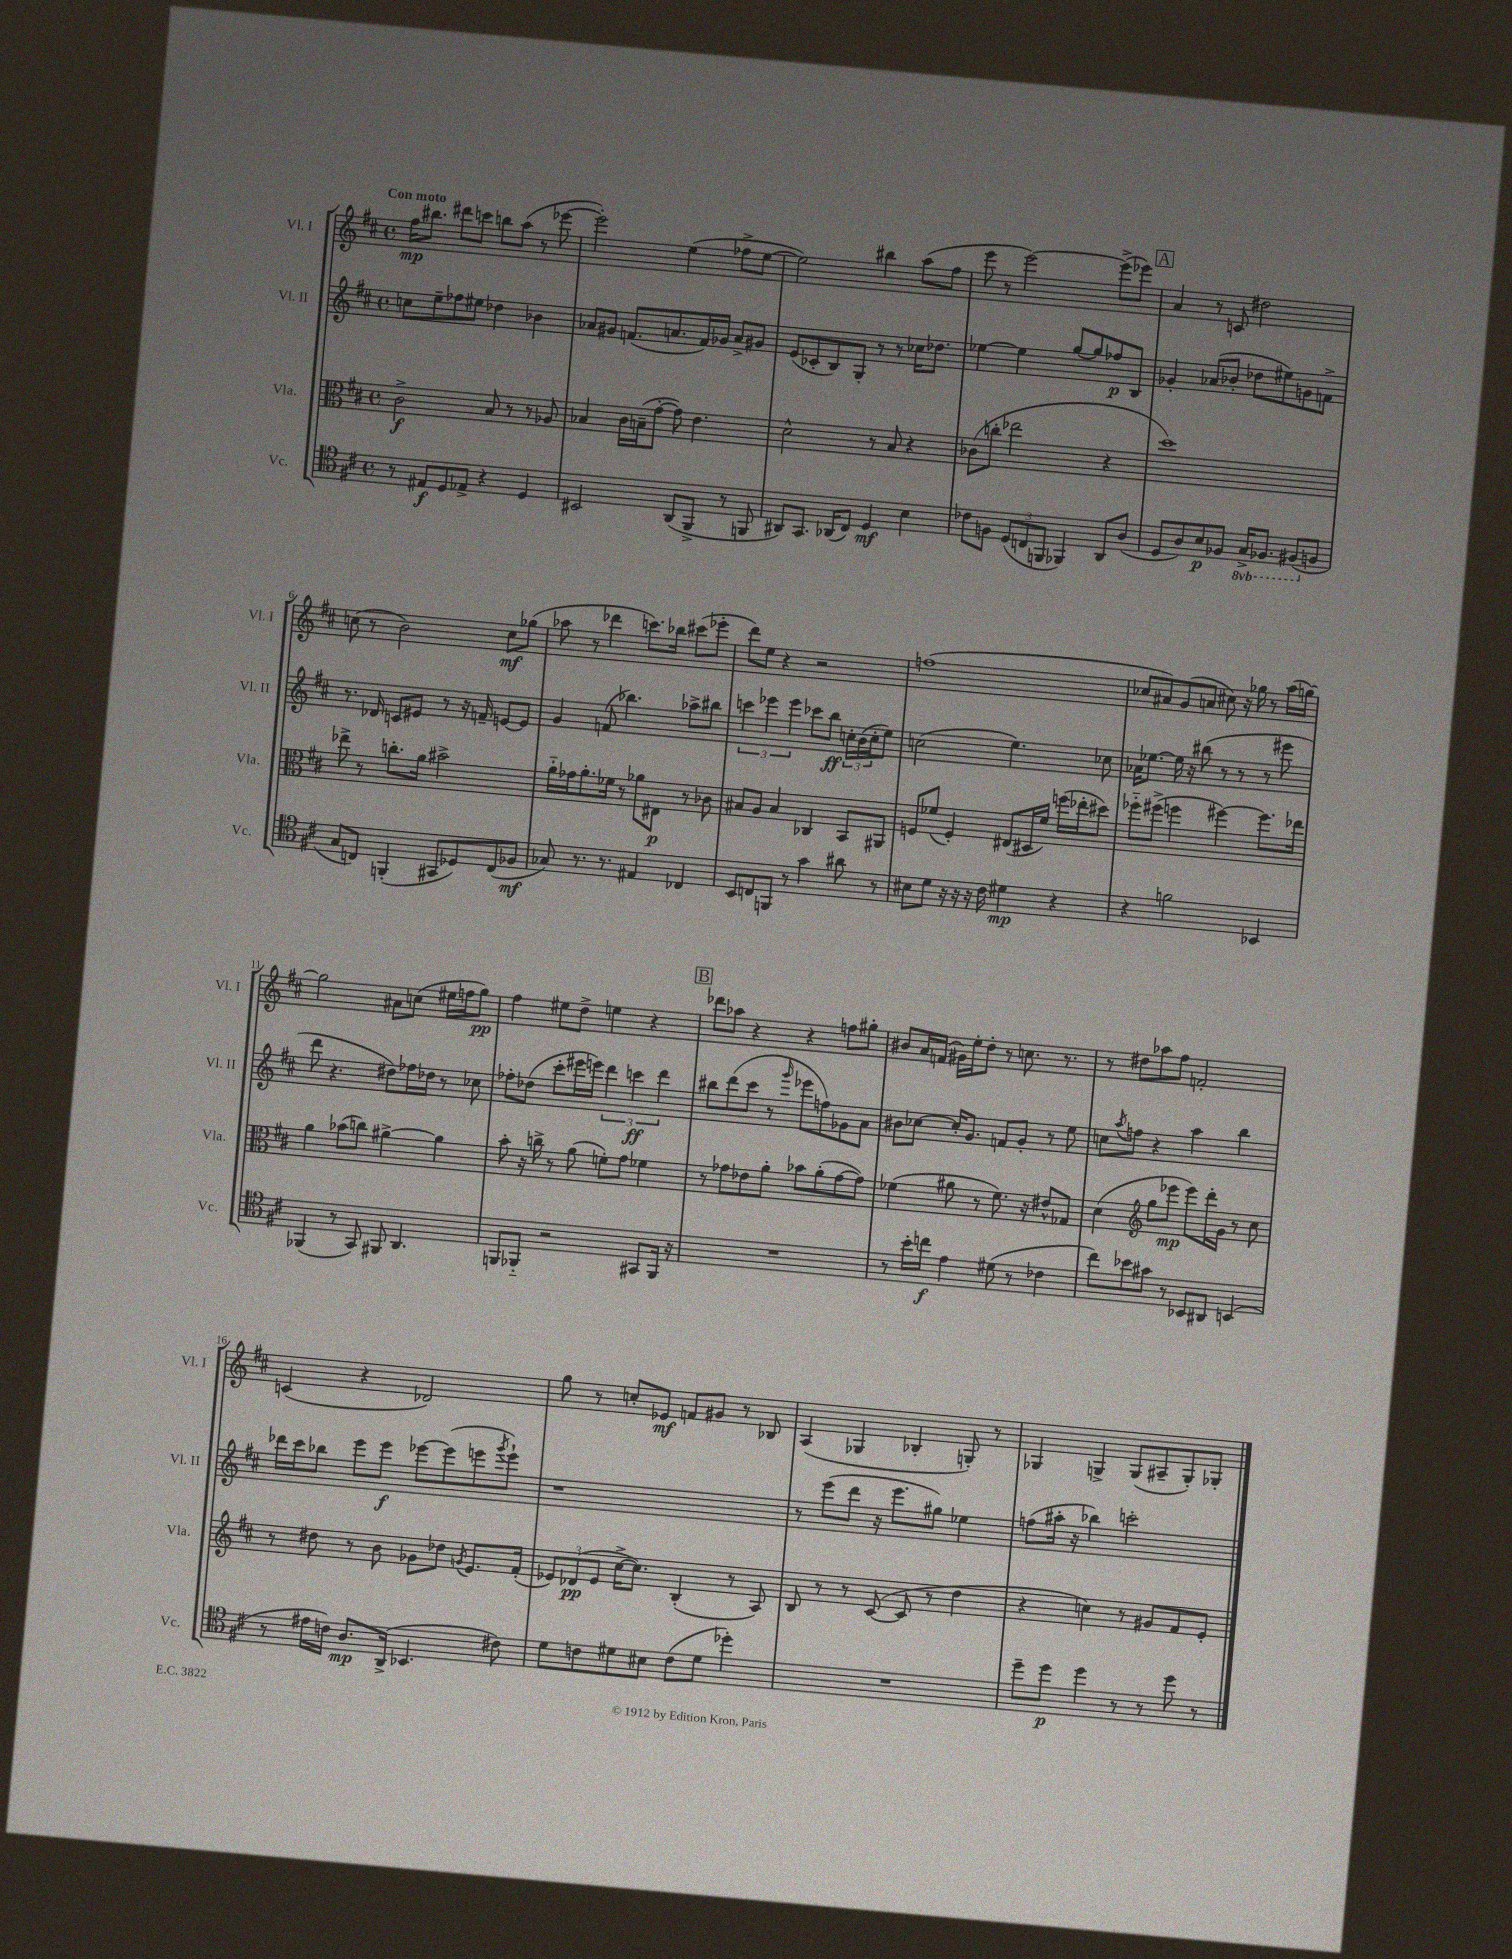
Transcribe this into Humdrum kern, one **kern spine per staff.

**kern	**dynam	**kern	**dynam	**kern	**dynam	**kern	**dynam
*part4	*part4	*part3	*part3	*part2	*part2	*part1	*part1
*staff4	*staff4	*staff3	*staff3	*staff2	*staff2	*staff1	*staff1
*I"Vc.	*	*I"Vla.	*	*I"Vl. II	*	*I"Vl. I	*
*I'Vc.	*	*I'Vla.	*	*I'Vl. II	*	*I'Vl. I	*
*clefC4	*	*clefC3	*	*clefG2	*	*clefG2	*
*k[f#c#]	*	*k[f#c#]	*	*k[f#c#]	*	*k[f#c#]	*
*M4/4	*	*M4/4	*	*M4/4	*	*M4/4	*
*met(c)	*	*met(c)	*	*met(c)	*	*met(c)	*
=1	=1	=1	=1	=1	=1	=1	=1
!	!	!	!	!	!	!LO:TX:a:B:t=Con moto	!
8r	.	2c#^\	f	8ccn\L	.	16ff#\KL	mp
.	.	.	.	.	.	8.bb#X\J	.
8E#X/L	f	.	.	8ee~\	.	.	.
8D/	.	.	.	8ff-X\	.	8ddd#X\L	.
8E-X^/J	.	.	.	8ee#X\J	.	8cccn\J	.
4r	.	8B/	.	4dd-X\	.	8bbn\L	.
.	.	8r	.	.	.	(8aa\J	.
4D/	.	8r	.	4b-X\	.	8r	.
.	.	8A-X/	.	.	.	[8eee-X\	.
=2	=2	=2	=2	=2	=2	=2	=2
2BB#X/	.	4B-X/	.	8a-X/L	.	2eee-'\])	.
.	.	.	.	8g#X/J	.	.	.
.	.	16c#\LL	.	(8.fn/L	.	.	.
.	.	(16Bn~\J	.	.	.	.	.
.	.	[8g'\J	.	.	.	.	.
.	.	.	.	8.an/	.	.	.
(8AA/L	.	8g\])	.	.	.	(4ee\	.
8FF#^/J	.	4.e\	.	16f/L)	.	.	.
.	.	.	.	16g-X/JJ	.	.	.
8r	.	.	.	8a^/L	.	8ff-X^\L	.
8FFn/	.	.	.	8g#X/J	.	[8ee\J	.
=3	=3	=3	=3	=3	=3	=3	=3
8AA#X/L)	.	2d^^\	.	(8e/L	.	2ee\])	.
8.GG/J	.	.	.	8c-X'/	.	.	.
.	.	.	.	8B/)	.	.	.
(16AA-X/KL	.	.	.	.	.	.	.
8C#/J)	.	.	.	8G'/J	.	.	.
4D/	mf	8r	.	8r	.	4bb#X\	.
.	.	8B/	.	8r	.	.	.
4B\	.	4r	.	16cc-X\KL	.	(8aa\L	.
.	.	.	.	8.dd-X\J	.	.	.
.	.	.	.	.	.	8ff#\J	.
=4	=4	=4	=4	=4	=4	=4	=4
8c-X\L	.	(8c-X\L	.	[4ee-X\	.	8eee\	.
8Fn\J	.	8ccn'\J	.	.	.	8r	.
(12D/L	.	2ee-X\	.	4ee-\]	.	[2eee\)	.
12Cn/	.	.	.	.	.	.	.
12FFn/J	.	.	.	.	.	.	.
4FF-X/)	.	.	.	[8gg/L	.	.	.
.	.	.	.	8gg/]	.	.	.
8AA/L	.	4r	.	8ff-X/	p	(8eee^\L]	.
(8A/J	.	.	.	8B/J	.	8eee-X\J)	.
!!LO:REH:place=s1:t=A
=5	=5	=5	=5	=5	=5	=5	=5
8D/L	.	1dd)	.	4g-X'/	.	4a/	.
8A/)	.	.	.	.	.	.	.
8B/	p	.	.	(8a-X/L	.	8r	.
8F-X/J	.	.	.	8b-X'/J	.	8cn/	.
*8ba	*	*	*	*	*	*	*
16GG^/KL	.	.	.	8dd-X\L	.	2dd#X\	.
8.FF-X/J	.	.	.	.	.	.	.
.	.	.	.	8ee#X\)	.	.	.
(8FF#X/L	.	.	.	8gn\	.	.	.
*X8ba	*	*	*	*	*	*	*
8Fn/J	.	.	.	8fn^\J	.	.	.
!!LO:LB:g=z
=6	=6	=6	=6	=6	=6	=6	=6
8G/L	.	8ee-X^\	.	8.r	.	(8ccn\	.
8Cn/J)	.	8r	.	.	.	8r	.
.	.	.	.	16d-X/	.	.	.
(4FFn'/	.	8.ccn'\L	.	8cn/L	.	2b\)	.
.	.	.	.	8e#X/J	.	.	.
.	.	16a\Jk	.	.	.	.	.
8GG#X/L	.	2b#X^\	.	8r	.	.	.
8D-X/)	.	.	.	16r	.	.	.
.	.	.	.	16fn~/	.	.	.
(8C/	.	.	.	[8en/L	.	8cc\L	mf
8F-X/J	mf	.	.	8e/J]	.	(8gg-X\J	.
=7	=7	=7	=7	=7	=7	=7	=7
8G-X/)	.	16a\LL	.	4g/	.	8aa-X\	.
.	.	16g-X\J	.	.	.	.	.
8.r	.	8.a'\	.	.	.	8r	.
.	.	.	.	(8fn/	.	4ddd-X\	.
8.r	.	16f-X\Jk	.	.	.	.	.
.	.	8r	.	4.bb-X\)	.	.	.
4E#X/	.	8a-X\L	.	.	.	8.cccn\L)	.
.	.	8E#X\J	p	.	.	.	.
.	.	.	.	.	.	16bb-X\Jk	.
4C-X/	.	8r	.	8aa-X^\L	.	(8ccc#X\L	.
.	.	8c-X\	.	8bb#X\J	.	8eee-X'\J	.
=8	=8	=8	=8	=8	=8	=8	=8
8BB/L	.	8B#X/L	.	6cccn\	.	8ddd\L)	.
8Cn/	.	8A/J	.	.	.	8ee\J	.
.	.	.	.	6eee-X\	.	.	.
8FFn/J	.	4B#/	.	.	.	4r	.
.	.	.	.	6eee-\	.	.	.
8r	.	.	.	.	.	.	.
4g\	.	4C-X/	.	8ccc-X\L	.	2r	.
.	.	.	.	8bb\J	ff	.	.
8a#X\	.	8BB/L	.	24ccn'\LL	.	.	.
.	.	.	.	(24b\	.	.	.
.	.	.	.	24cc'\J	.	.	.
8r	.	8AA#X/J	.	8ee\J)	.	.	.
=9	=9	=9	=9	=9	=9	=9	=9
8B#X\L	.	8Fn/L	.	(2ccn\	.	(1ffn	.
8d\J	.	(8f-X/J	.	.	.	.	.
16r	.	4F'/)	.	.	.	.	.
16r	.	.	.	.	.	.	.
16r	.	.	.	.	.	.	.
16c#\	.	.	.	.	.	.	.
4d#X\	mp	(8E#X/L	.	4.ee\)	.	.	.
.	.	16D#X/L	.	.	.	.	.
.	.	16f-/JJ)	.	.	.	.	.
4r	.	(16ffn\LL	.	.	.	.	.
.	.	16ee-X'\J	.	.	.	.	.
.	.	8dd#X\J)	.	8cc-X\	.	.	.
=10	=10	=10	=10	=10	=10	=10	=10
4r	.	8ff-X\L	.	16a-X\KL	.	8cc-X/L	.
.	.	.	.	[8.ee-X\J	.	.	.
.	.	(8ff#X^\J	.	.	.	8a#X/)	.
2fn\	.	4ffn\	.	16ee-\]	.	(8g/	.
.	.	.	.	16r	.	.	.
.	.	.	.	(8bb#X\	.	8an/J	.
.	.	[4ff#X\)	.	8r	.	8cc#X\)	.
.	.	.	.	8r	.	16r	.
.	.	.	.	.	.	16gg-X\	.
4BB-X/	.	8.ff#\L]	.	8r	.	8r	.
.	.	.	.	8eee#X\	.	(16aa\LL	.
.	.	16ee-X\Jk	.	.	.	[16ggn\JJ)	.
!!LO:LB:g=z
=11	=11	=11	=11	=11	=11	=11	=11
(4FF-X/	.	4a\	.	8ddd\	.	2gg\]	.
.	.	.	.	4.r	.	.	.
8r	.	(8b-X\L	.	.	.	.	.
8GG/)	.	8ccn\J)	.	.	.	.	.
8FF#X/	.	[4a#X^\	.	8dd#X\L)	.	8a#X\L	.
4.AA/	.	.	.	16ff-X\L	.	(8ccn\J	.
.	.	.	.	16dd-X\JJ	.	.	.
.	.	4a#\]	.	8r	.	16ee#X\LL	.
.	.	.	.	.	.	16ffn\J	.
.	.	.	.	8cc-X\	.	8gg\J)	pp
=12	=12	=12	=12	=12	=12	=12	=12
8FFn/L	.	8b'\	.	8ff-X'\L	.	4ff#\	.
8FF-X/J	.	16r	.	(8dd-X\J	.	.	.
.	.	16ccn^\	.	.	.	.	.
2r	.	8r	.	8ccc#'\L	.	8ee#X\L	.
.	.	(8a\	.	16eee#X\L	.	8dd^\J	.
.	.	.	.	16eeen\JJ)	.	.	.
.	.	8fn'\L)	.	6ddd\	.	4een\	.
.	.	8g\J	.	.	.	.	.
.	.	.	.	6cccn\	ff	.	.
8GG#X/L	.	4f-X\	.	.	.	4r	.
.	.	.	.	6ddd\	.	.	.
16FF-/Jk	.	.	.	.	.	.	.
16r	.	.	.	.	.	.	.
!!LO:REH:place=s1:t=B
=13	=13	=13	=13	=13	=13	=13	=13
1r	.	8r	.	8bb#X\L	.	8ddd-X\L	.
.	.	8g-X\L	.	(8ddd\	.	8aa-X\J	.
.	.	8e-X\	.	8ccc#\J	.	4r	.
.	.	8a'\J	.	8r	.	.	.
.	.	.	.	16qqggg/	.	.	.
.	.	8b-X\L	.	8eee-X\L	.	4r	.
.	.	(8a'\	.	8ffn\)	.	.	.
.	.	[8g-\	.	8g-X\	.	8ffn\L	.
.	.	8g-\J])	.	8a\J	.	8gg#X'\J	.
=14	=14	=14	=14	=14	=14	=14	=14
8r	.	(4f-X\	.	8b#X\L	.	8b#X/L	.
16b'\LL	.	.	.	[8cc-X\J	.	16a/L	.
16ccn\JJ	f	.	.	.	.	(16fn/JJ	.
4e\	.	8a#X\	.	16cc-'/KL]	.	16g#X\LL)	.
.	.	.	.	8.g/J	.	16ee'\J	.
.	.	8r	.	.	.	8dd'\J	.
(8d#X\	.	8.f-\)	.	8fn/L	.	8r	.
8r	.	.	.	8g'/J	.	8.ccn\	.
.	.	16r	.	.	.	.	.
4c-X\	.	8e#X^^/L	.	8r	.	.	.
.	.	.	.	.	.	8.r	.
.	.	8G-X/J	.	8ee\	.	.	.
=15	=15	=15	=15	=15	=15	=15	=15
8cc#\L)	.	(4d\	.	8ccn\L	.	8r	.
.	.	.	.	8qaa/	.	.	.
8b-X\	.	.	.	8ffn\J	.	8dd#X\L	.
*	*	*clefG2	*	*	*	*	*
8g#X\J	.	8gg\L	.	4r	.	8aa-X\	.
8r	.	8eee-X\J	mp	.	.	8ff#\J	.
8BB-X/L	.	8eee-\L)	.	4aa\	.	2fn'/	.
8AA#X/J	.	16ddd'\L	.	.	.	.	.
.	.	16g\JJ	.	.	.	.	.
(4BBn/	.	8r	.	4bb\	.	.	.
.	.	8cc#\	.	.	.	.	.
!!LO:LB:g=z
=16	=16	=16	=16	=16	=16	=16	=16
8r	.	8r	.	16ddd-X\LL	.	(4cn/	.
.	.	.	.	16ccc#\J	.	.	.
16e#X\LL	.	8dd#X\	.	8bb-X\J	.	.	.
16cn\JJ)	.	.	.	.	.	.	.
8.A/L	mp	8r	.	8eee\L	.	4r	.
.	.	8b\	.	8eee\J	f	.	.
(16AA^/Jk	.	.	.	.	.	.	.
4.BB-X/	.	8g-X\L	.	[8eee-X\L	.	2d-X/)	.
.	.	8dd-X\J	.	(8eee-\]	.	.	.
.	.	8qgn/	.	.	.	.	.
.	.	8.e/L	.	8eeen\	.	.	.
.	.	.	.	8qggg/	.	.	.
8c#X\)	.	.	.	8eee`\J)	.	.	.
.	.	(16f#'/Jk	.	.	.	.	.
=17	=17	=17	=17	=17	=17	=17	=17
8d\L	.	12e-X/L)	.	1r	.	8gg\	.
.	.	(12d-X/	pp	.	.	.	.
8cn\	.	.	.	.	.	8r	.
.	.	12e-/J	.	.	.	.	.
8d#X\	.	[16cc#^\KL	.	.	.	8ccn'/L	.
.	.	8.cc#\J])	.	.	.	.	.
8B#X\J	.	.	.	.	.	8e-X/J	mf
(8c\L	.	(4B'/	.	.	.	8fn/L	.
8d#\J	.	.	.	.	.	8g#X/J	.
4dd-X'\)	.	8r	.	.	.	8r	.
.	.	8A/)	.	.	.	8B-X/	.
=18	=18	=18	=18	=18	=18	=18	=18
1r	.	8B/	.	8r	.	(4A/	.
.	.	8r	.	(8eee\L	.	.	.
.	.	8r	.	8ddd\J	.	4G-X/	.
.	.	([8c#/	.	16r	.	.	.
.	.	.	.	8.eee\L	.	.	.
.	.	8c#/]	.	.	.	4B-X'/	.
.	.	8r	.	8gg#X\J)	.	.	.
.	.	4dd\	.	4ee-X\	.	8Gn'/)	.
.	.	.	.	.	.	8r	.
=19	=19	=19	=19	=19	=19	=19	=19
8dd~\L	.	4r	.	(8ffn\L	.	4G-X/	.
8dd\J	p	.	.	16aa#X'\Jk	.	.	.
.	.	.	.	16r	.	.	.
4dd\	.	4ccn\)	.	4bb-X\)	.	4Gn^/	.
8r	.	8r	.	2cccn'\	.	(8G/L	.
8r	.	8g#X/L	.	.	.	8A#X~/	.
8dd\	.	8f#/	.	.	.	8G'/)	.
8r	.	8e'/J	.	.	.	8G-X'/J	.
==	==	==	==	==	==	==	==
*-	*-	*-	*-	*-	*-	*-	*-
